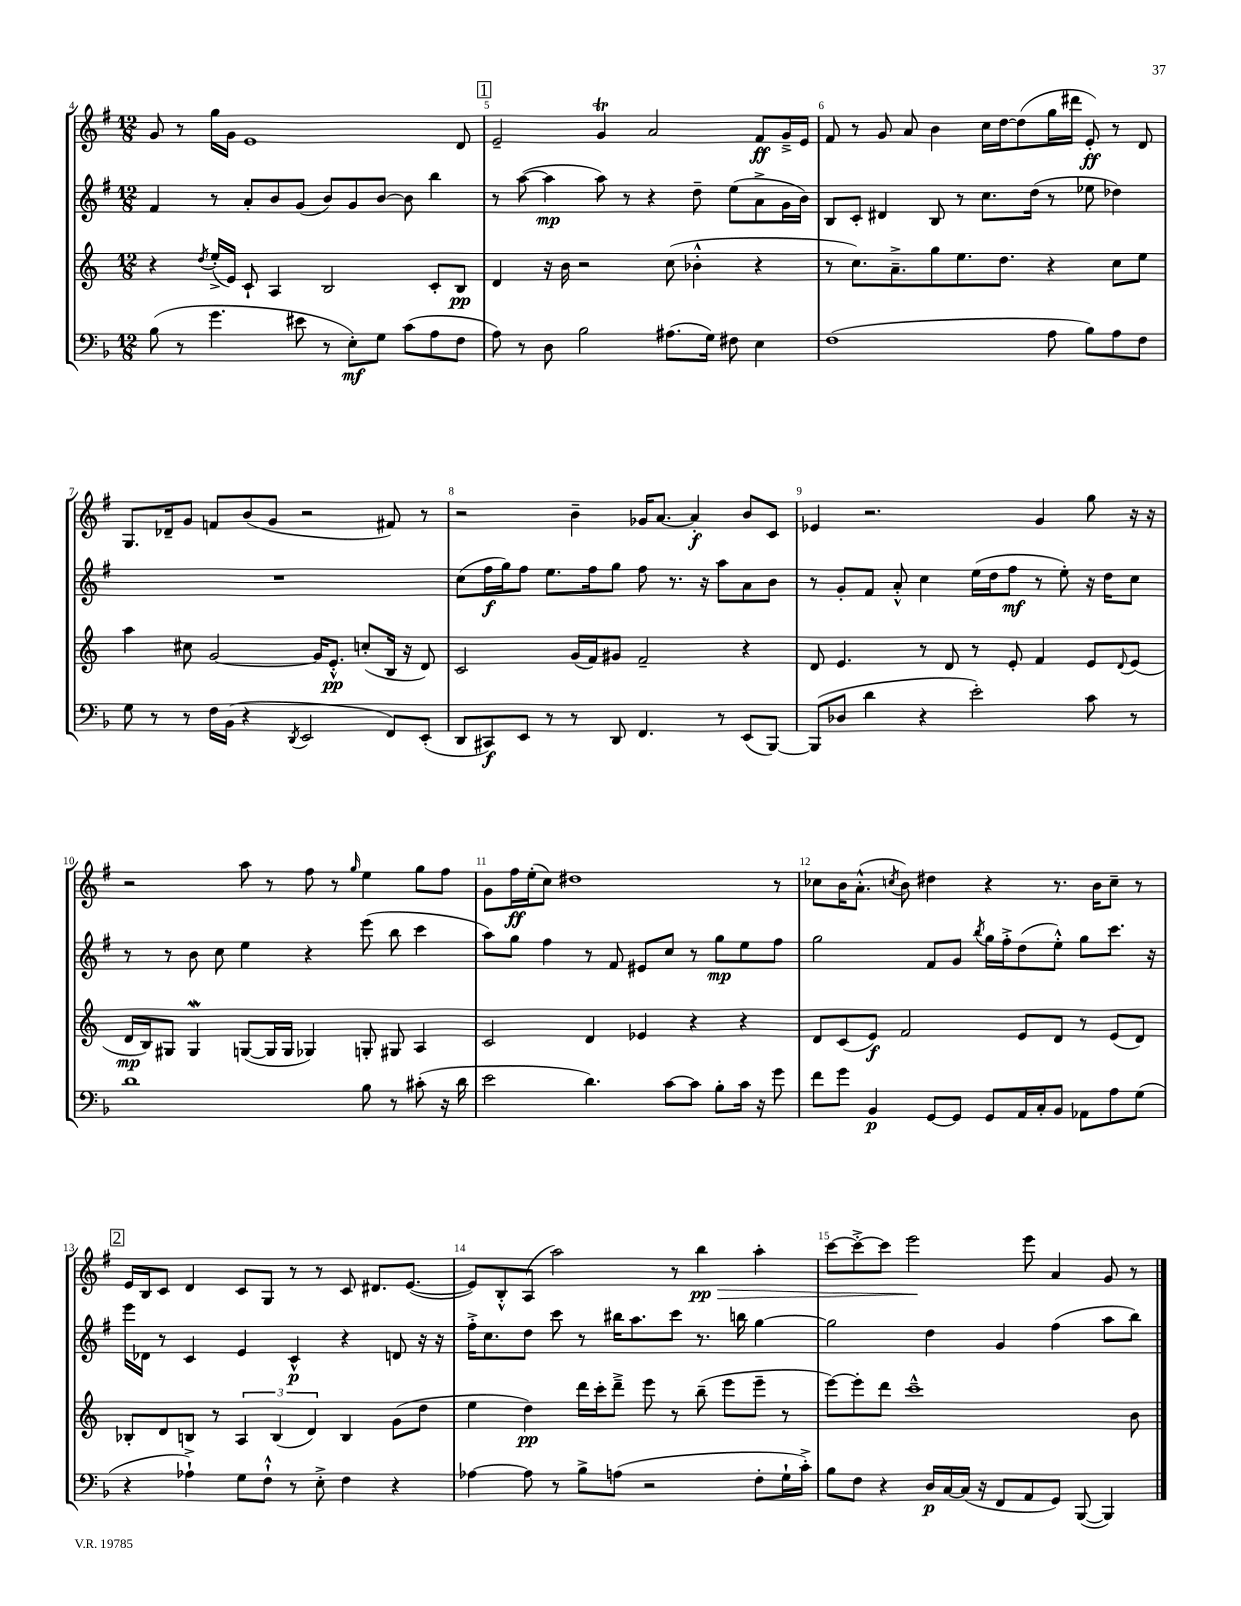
<<
\new StaffGroup <<
\new Staff = "s0" {
    \clef treble \key g \major \numericTimeSignature \time 12/8
    g'8 r8 g''16 g'16 e'1 d'8 |
    \mark \markup { \box "1" } e'2-- g'4\trill a'2 fis'8\ff g'16---> e'16 |
    fis'8 r8 g'8 a'8 b'4 c''16 d''16~ d''8( g''16 dis'''16 e'8-.\ff) r8 d'8 |
    g8. des'16-- g'8 f'8 b'8( g'8 r2 fis'8) r8 |
    r2 b'4-- ges'16 a'8.~ a'4-.\f b'8 c'8 |
    ees'4 r2. g'4 g''8 r16 r16 |
    r2 a''8 r8 fis''8 r8 \grace { g''16 } e''4 g''8 fis''8 |
    g'8 fis''16\ff e''16-.( c''8) dis''1 r8 |
    ces''8 b'16 a'8.-.-^( \acciaccatura { c''8 } b'8) dis''4 r4 r8. b'16 c''8-- r8 |
    \mark \markup { \box "2" } e'16 b16 c'8 d'4 c'8 g8 r8 r8 c'8 dis'8. e'8.~( |
    e'8) b8-.-^ a8( a''2) r8 b''4\pp\> a''4-. |
    c'''8~ c'''8~-.-> c'''8 e'''2\! e'''8 a'4 g'8 r8 \bar "|." |
}
\new Staff = "s1" {
    \clef treble \key g \major \numericTimeSignature \time 12/8
    fis'4 r8 a'8-. b'8 g'8( b'8) g'8 b'8~ b'8 b''4 |
    \mark \markup { \box "1" } r8 a''8~( a''4\mp a''8) r8 r4 d''8-- e''8( a'8-> g'16 b'16) |
    b8 c'8-. dis'4 b8 r8 c''8. d''16( r8 ees''8 des''4) |
    R1. |
    c''8( fis''16\f g''16) fis''8 e''8. fis''16 g''8 fis''8 r8. r16 a''8 a'8 b'8 |
    r8 g'8-. fis'8 a'8-.-^ c''4 e''16( d''16 fis''8\mf r8 e''8-.) r16 d''16 c''8 |
    r8 r8 b'8 c''8 e''4 r4 e'''8( b''8 c'''4 |
    a''8) g''8 fis''4 r8 fis'8 eis'8 c''8 r8 g''8\mp e''8 fis''8 |
    g''2 fis'8 g'8 \acciaccatura { b''8 } g''16 fis''16-.-> d''8( e''8-.-^) g''8 c'''8. r16 |
    \mark \markup { \box "2" } e'''16 des'16 r8 c'4 e'4 c'4-^\p r4 d'8 r16 r16 |
    fis''16-.-> c''8. d''8 c'''8 r8 bis''16 a''8. c'''8 r8. b''16 g''4~ |
    g''2 d''4 g'4 fis''4( a''8 b''8) \bar "|." |
}
\new Staff = "s2" {
    \clef treble \key c \major \numericTimeSignature \time 12/8
    r4 \acciaccatura { d''8 } e''16-.->( e'16) c'8-! a4 b2 c'8-. b8\pp |
    \mark \markup { \box "1" } d'4 r16 b'16 r2 c''8( bes'4-.-^ r4 |
    r8 c''8.) a'8.---> g''8 e''8. d''8. r4 c''8 e''8 |
    a''4 cis''8 g'2~ g'16 e'8.-.-^\pp c''8-.( b16 r16 d'8) |
    c'2 g'16( f'16) gis'8 f'2-- r4 |
    d'8 e'4. r8 d'8 r8 e'8-. f'4 e'8 \appoggiatura { d'8 } e'8( |
    d'16\mp b16) gis8 gis4\mordent g8~( g16 g16 ges4) g8-. gis8 a4 |
    c'2 d'4 ees'4 r4 r4 |
    d'8 c'8( e'8\f) f'2 e'8 d'8 r8 e'8( d'8) |
    \mark \markup { \box "2" } bes8-. d'8 b8 r8 \tuplet 3/2 { a4 b4( d'4) } b4 g'8( d''8 |
    e''4 d''4\pp) d'''16 c'''16-. d'''8---> e'''8 r8 b''8--( e'''8 e'''8-- r8 |
    e'''8~) e'''8-. d'''8 c'''1---^ b'8 \bar "|." |
}
\new Staff = "s3" {
    \clef bass \key f \major \numericTimeSignature \time 12/8
    bes8( r8 g'4. eis'8 r8 e8-.\mf) g8 c'8( a8 f8 |
    \mark \markup { \box "1" } a8) r8 d8 bes2 ais8.( g16) fis8 e4 |
    f1( a8 bes8) a8 f8 |
    g8 r8 r8 f16 bes,16( r4 \acciaccatura { d,8 } e,2 f,8) e,8-.( |
    d,8 cis,8\f) e,8 r8 r8 d,8 f,4. r8 e,8( bes,,8~) |
    bes,,8( des8 d'4 r4 e'2-.) c'8 r8 |
    d'1 bes8 r8 cis'8-.( r16 d'16 |
    e'2 d'4.) c'8~ c'8 bes8-. c'16 r16 g'8 |
    f'8 g'8 bes,4\p g,8~ g,8 g,8 a,16 c16-. bes,8 aes,8 a8 g8( |
    \mark \markup { \box "2" } r4 aes4-!->) g8 f8-!-^ r8 e8-.-> f4 r4 |
    aes4~ aes8 r8 bes8-> a8( r2 f8-. g16-! c'16-.->) |
    bes8 f8 r4 d16\p c16~ c16( r16 f,8 a,8 g,8) bes,,8~( bes,,4) \bar "|." |
}
>>
>>
\layout { \context { \Score currentBarNumber = #4 \override BarNumber.break-visibility = ##(#f #t #t) barNumberVisibility = #all-bar-numbers-visible } }
